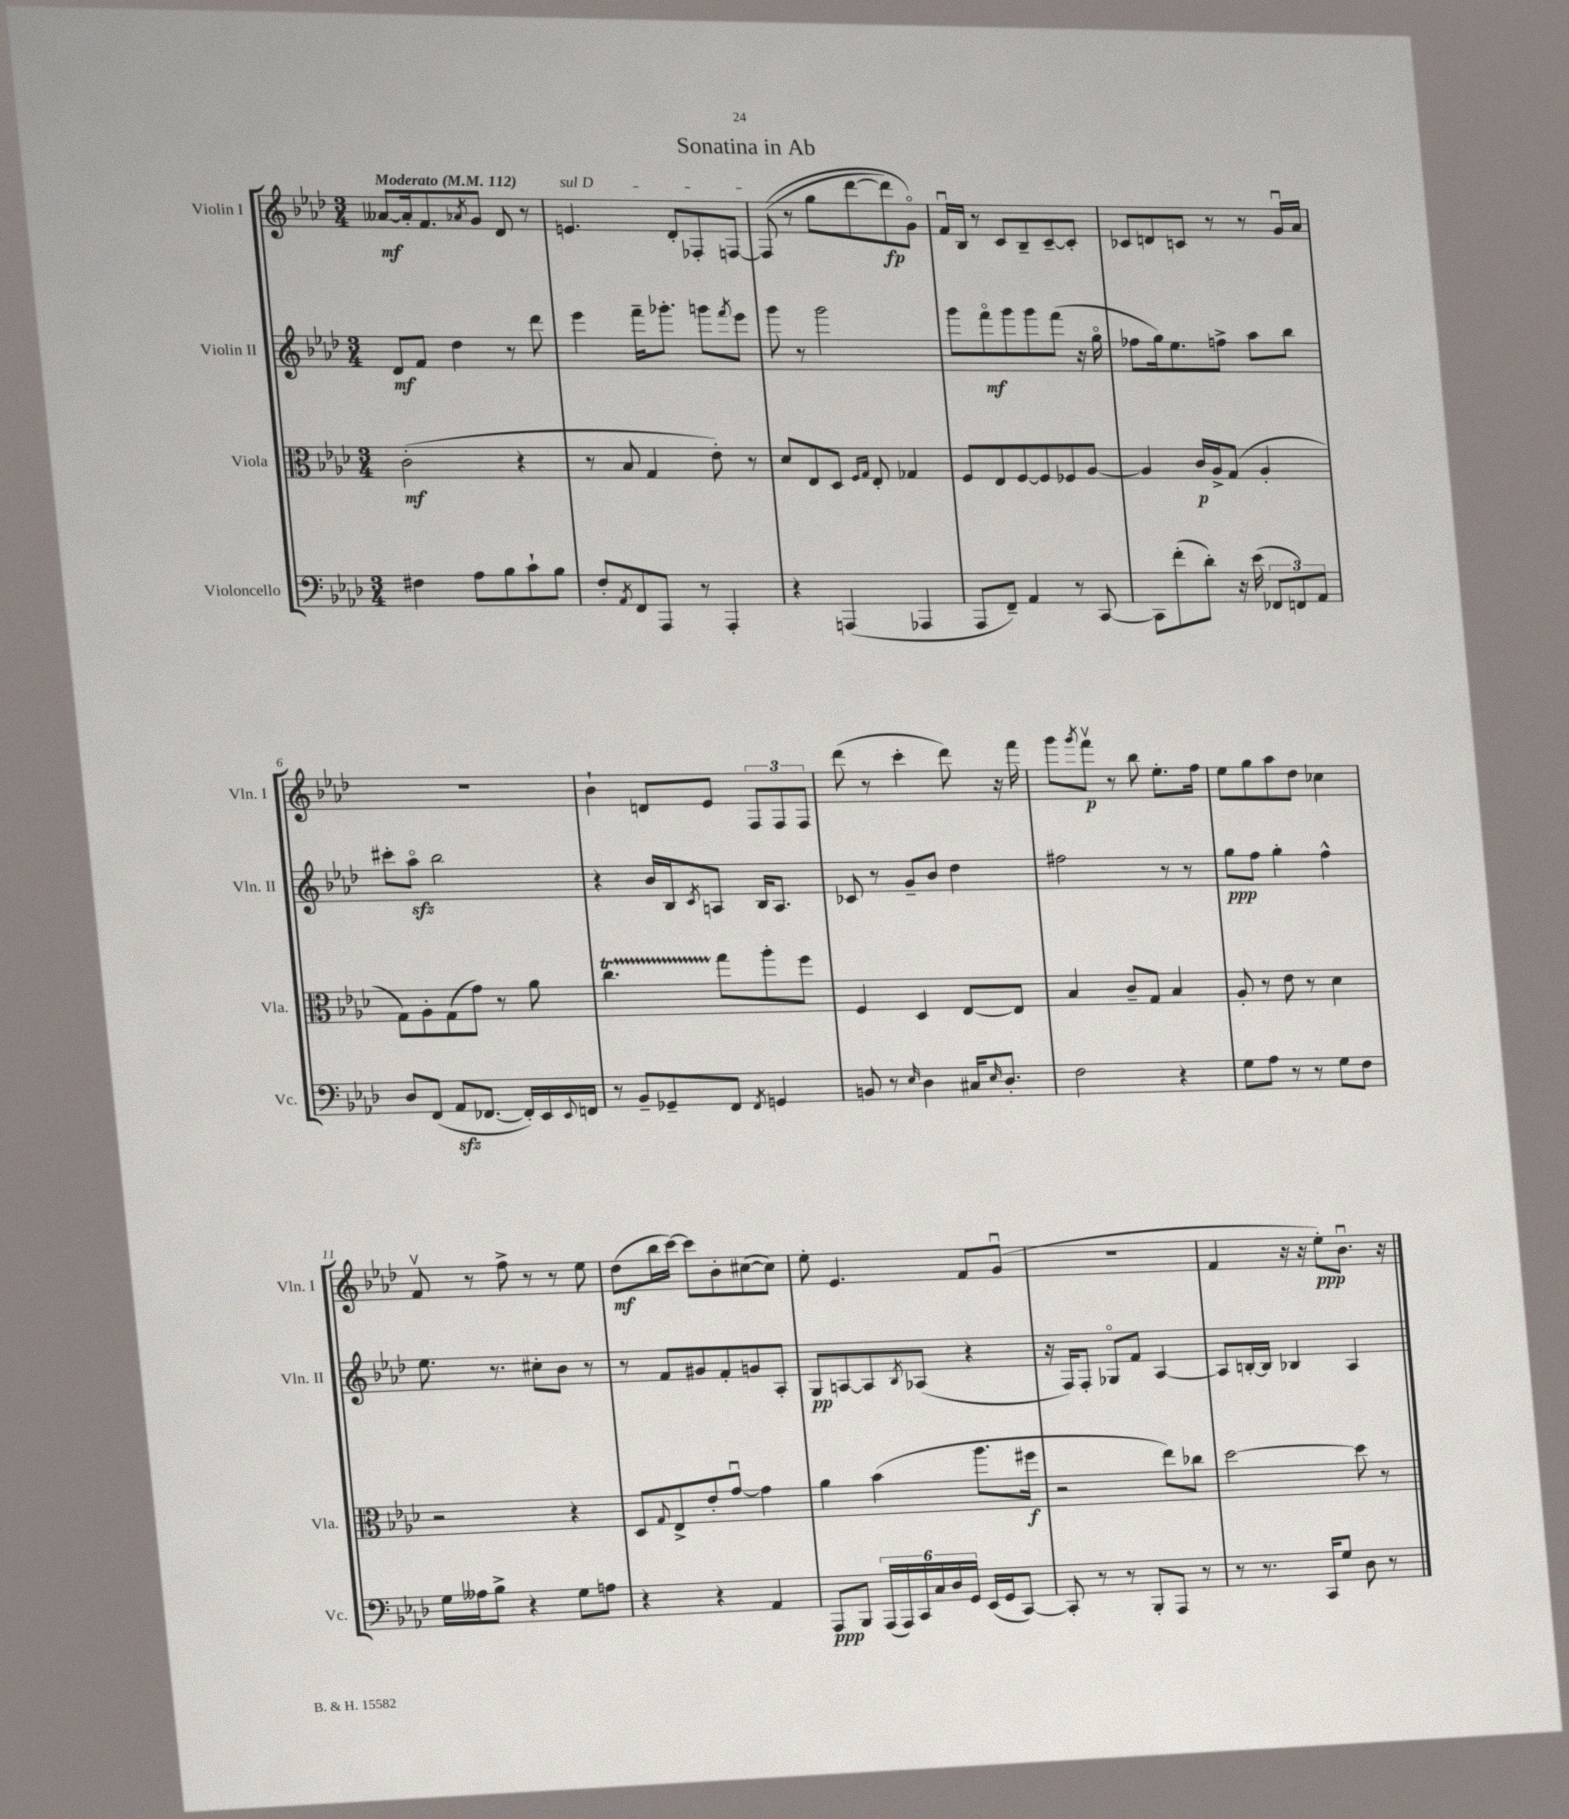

**kern	**kern	**kern	**kern
*staff4	*staff3	*staff2	*staff1
*clefF4	*clefC3	*clefG2	*clefG2
*k[b-e-a-d-]	*k[b-e-a-d-]	*k[b-e-a-d-]	*k[b-e-a-d-]
*M3/4	*M3/4	*M3/4	*M3/4
*MM112	*MM112	*MM112	*MM112
4F#\	(2c'\	8d-/L	[8a--/L
.	.	8f/J	16a--'/]k
.	.	.	8.f/
8A-\L	.	4dd-\	.
.	.	.	8qa-/
8B-\	.	.	8g/J
8c`\	4r	8r	8d-/
8B-\J	.	8ddd-\	8r
=	=	=	=
8F'/L	8r	4eee-\	4.e/
8qAA-/	.	.	.
8FF/	8B-/	.	.
8AAA-/J	4G/	16fff~\LK	.
.	.	8.ggg-'\J	.
8r	.	.	8d-'/L
4AAA-'/	8e-'\)	8ggg\L	8F-'/
.	.	8qfff/	.
.	8r	8eee-\J	[8F/J
=	=	=	=
4r	8d-/L	8ggg\	&((8F/]
.	8E-/	8r	8r
(4AAA/	8D-/J	2ggg\	8gg\L
.	16qqF/LL	.	.
.	16qqG/JJ	.	.
.	8E-'/	.	[8ddd-\
4AAA-/	4G-/	.	8ddd-\])
.	.	.	8go\J&)
=	=	=	=
8AAA-/L	8F/L	8ggg\L	16fu/LL
.	.	.	16B-/JJ
8FF~/J)	8E-/	8fffo\	8r
4AA-/	[8F/	8ggg\	8c/L
.	8F/]	8ggg\	8B-~/
8r	8F-/	(8fff\J	[8c~/
[8CC/	[8A-/J	16r	8c'/]J
.	.	16ggo\	.
=	=	=	=
8CC\]L	4A-/]	8ff-\L	8c-/L
(8f'\	.	16gg\k)	8d/
.	.	8.ee-\	.
8d-'\J)	16c/LL	.	8c/J
.	16A-^/J	.	.
16r	(8G/J	8ff^\J	8r
(16e-\	.	.	.
12FF-/L	4A-'/	8aa-\L	8r
12FF/)	.	.	.
.	.	8bb-\J	16gu/LL
12AA-/J	.	.	.
.	.	.	16a-/JJ
=	=	=	=
8D-/L	8G\L)	8ccc#'\L	2.r
(8FF/J	8A-'\	8aa-o\J	.
8AA-/L	(8G\	2bb-\	.
[8.FF-/J	8g\J)	.	.
.	8r	.	.
16FF-'/]LL)	.	.	.
16EE-/	8a-\	.	.
8qqEE-/	.	.	.
16FF/JJ	.	.	.
=	=	=	=
8r	4.cc\	4r	4b-`\
8BB-~/L	.	.	.
8GG-~/	.	16b-/LL	8d/L
.	.	16B-/J	.
.	.	8qc/	.
8FF/J	8gg\L	8A/J	8e-/J
8qFF/	.	.	.
4GG/	8aa-'\	16B-/LK	12F/L
.	.	8.A/J	.
.	.	.	12F/
.	8ff\J	.	.
.	.	.	12F/J
=	=	=	=
8BB/	4F/	8c-/	(8ddd-\
8r	.	8r	8r
16qqE-/	.	.	.
4D-\	4D-/	8g~/L	4ccc'\
.	.	8b-/J	.
16C#/LK	[8E-/L	4dd-\	8ddd-\)
16qqE-/	.	.	.
8.D-'/J	.	.	.
.	8E-/]J	.	16r
.	.	.	16fff\
=	=	=	=
2F\	4B-/	2ff#\	8ggg\L
.	.	.	8qggg/
.	.	.	8fffv\J
.	8c~/L	.	8r
.	8G/J	.	8bb-\
4r	4B-/	8r	8.ee-'\L
.	.	8r	.
.	.	.	16ff\Jk
=	=	=	=
8G\L	8A-'/	8gg\L	8ee-\L
8A-\J	8r	8ff\J	8gg\
8r	8e-\	4gg'\	8aa-\
8r	8r	.	8dd-\J
8G\L	4d-\	4ff^^\	4cc-\
8F\J	.	.	.
=	=	=	=
16G\LL	2r	8.ee-\	8fv/
16A--\J	.	.	.
8B-^\J	.	.	8r
.	.	8.r	.
4r	.	.	8ff^\
.	.	8cc#'\L	8r
8G\L	4r	8b-\J	8r
8A\J	.	8r	8ee-\
=	=	=	=
4r	8D-/L	8r	(8dd-\L
.	8qqG/	.	.
.	8E-^/	8f/L	16bb-\L
.	.	.	[16ccc\JJ)
4r	8e-'/	8g#/	8ccc\]L
.	[8gu/J	8f'/	8b-'\
4AA-/	4g\]	8g/	([8cc#\
.	.	8A-'/J	8cc#\]J)
=	=	=	=
8AAA-/L	4a-\	8G/L	8ee-'\
8BBB-/J	.	[8A/	4.e-/
(24AAA-/LL	(4b-\	8A/]	.
24AAA-/)	.	.	.
24CC/	.	.	.
.	.	8qB-/	.
24C/	.	(8A-/J	.
24D-/	.	.	.
24GG/JJ	.	.	.
(16EE-/LL	8.aa-\L	4r	8f/L
16GG/J	.	.	.
[8CC/J)	.	.	(8gu/J
.	16ff#\Jk	.	.
=	=	=	=
8CC'/]	2r	16r	2.r
.	.	16F/LK)	.
8r	.	8F'/J	.
8r	.	8G-o/L	.
8BBB-'/L	.	8f/J	.
8AAA-/J	8ee-\L)	[4A-/	.
8r	8cc-\J	.	.
=	=	=	=
8r	[2dd-\	8A-/]L	4f/
8.r	.	[16B'/L	.
.	.	16B/]JJ	.
.	.	4B-/	16r
16CC/LK	.	.	16r
8G/J	.	.	8ee-'\L)
8D-\	8dd-\]	4A-/	8.b-u\J
8r	8r	.	.
.	.	.	16r
==	==	==	==
*-	*-	*-	*-
